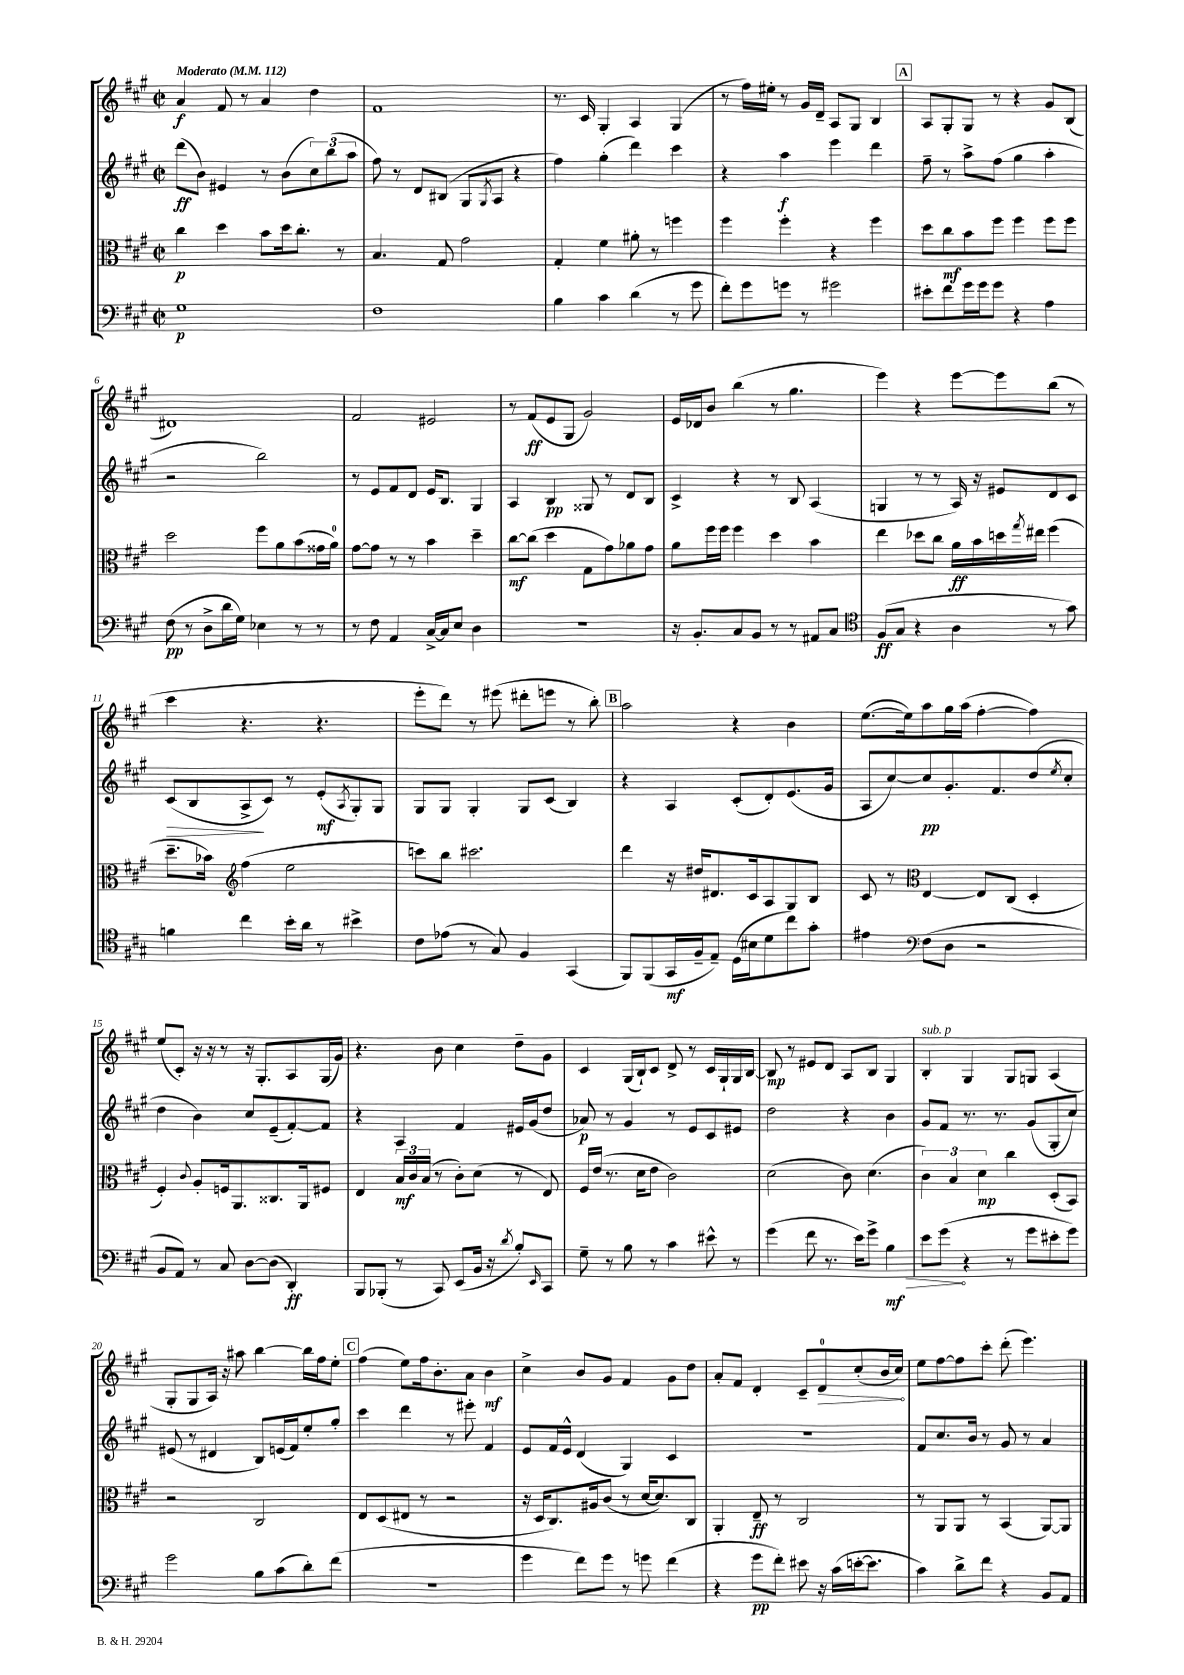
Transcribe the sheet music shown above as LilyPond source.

<<
\new StaffGroup <<
\new Staff = "s0" {
    \clef treble \key a \major \defaultTimeSignature \time 2/2 \tempo "Moderato" 4 = 112
    a'4\f fis'8 r8 a'4 d''4 |
    fis'1 |
    r8. cis'16 gis4-. a4 gis4( |
    r8 fis''16) eis''16-. r8 gis'16 d'16-- a8 gis8 b4 |
    \mark \markup { \box "A" } a8 gis8-. gis8 r8 r4 gis'8 b8( |
    dis'1) |
    fis'2 eis'2 |
    r8 fis'8\ff( e'8 gis8 gis'2) |
    e'16 des'16 b'8 b''4( r8 gis''4. |
    e'''4) r4 e'''8~ e'''8 b''8( r8 |
    cis'''4 r4. r4. |
    e'''8-. d'''8) r8 eis'''8( dis'''8-. e'''8 r8 b''8-.) |
    \mark \markup { \box "B" } a''2 r4 b'4 |
    e''8.~( e''16) a''8 gis''16 a''16( fis''4~-. fis''4) |
    e''8( cis'8-.) r16 r16 r8 r16 gis8.-. a8 gis16( gis'16) |
    r4. b'8 cis''4 d''8-- gis'8 |
    cis'4 gis16( b16-!) cis'8 d'8-> r8 cis'16 gis16-! gis16 b16~ |
    b8\mp r8 eis'8 d'8 a8 b8 gis4 |
    b4-.^\markup { \italic "sub. p" } gis4 gis8 g8 a4( |
    gis8-. gis8 a16) r16 ais''8 b''4~ b''16 fis''16 e''8-. |
    \mark \markup { \box "C" } fis''4( e''8) fis''16 b'8.-. a'8 b'4\mf |
    cis''4-> b'8 gis'8 fis'4 gis'8 d''8 |
    a'8-. fis'8 d'4-. cis'8-- \once \override Hairpin.circled-tip = ##t d'8-0\> cis''8-.( b'16 cis''16\!) |
    e''8 fis''8~ fis''8 cis'''8-. d'''8-.( e'''4.) \bar "|." |
}
\new Staff = "s1" {
    \clef treble \key a \major \defaultTimeSignature \time 2/2
    d'''8\ff( b'8) eis'4 r8 b'8( \tuplet 3/2 { cis''8) b''8( a''8 } |
    fis''8) r8 d'8 bis8( gis8 \acciaccatura { gis8 } a8 r4 |
    fis''4) gis''4-.( d'''4) cis'''4 |
    r4 a''4\f e'''4 d'''4 |
    \mark \markup { \box "A" } fis''8-- r8 a''8-> fis''8( gis''4 a''4-. |
    r2 b''2) |
    r8 e'8 fis'8 d'8 e'16 b8. gis4 |
    a4 b4\pp gisis8 r8 d'8 b8 |
    cis'4-> r4 r8 b8 a4( |
    g4 r8 r8 a16) r16 eis'8 d'8 cis'8 |
    cis'8\>( b8 a8->\! cis'8) r8 e'8-.\mf( \acciaccatura { a8 } gis8-.) gis8 |
    gis8 gis8 gis4-. gis8 cis'8( b4) |
    \mark \markup { \box "B" } r4 a4 cis'8-.( d'8-.) e'8.( gis'16 |
    a8 cis''8~) cis''8\pp gis'8.-. fis'8. d''8( \acciaccatura { e''8 } cis''8-. |
    d''4 b'4) cis''8 e'8--( fis'8~-.) fis'8 |
    r4 a4 fis'4 eis'16 gis'16( d''8 |
    aes'8\p) r8 gis'4 r8 e'8 cis'8 eis'8 |
    d''2 r4 b'4 |
    gis'8 fis'8 r8. r8. gis'8( gis8-. cis''8) |
    eis'8( r8 dis'4 b8) e'16( fis'16) e''8-. gis''8-. |
    \mark \markup { \box "C" } cis'''4 d'''4 r8 eis'''8-. fis'4 |
    e'8 fis'16 e'16-^ d'4( gis4) cis'4 |
    R1 |
    fis'8 cis''8. b'16 r8 gis'8 r8 a'4 \bar "|." |
}
\new Staff = "s2" {
    \clef alto \key a \major \defaultTimeSignature \time 2/2
    cis''4\p d''4 b'8 d''16 cis''8.-. r8 |
    b4. gis8 gis'2 |
    gis4-. fis'4 ais'8-. r8 f''4 |
    fis''4 fis''4-. r4 fis''4 |
    \mark \markup { \box "A" } d''8 cis''8\mf b'8 fis''8 fis''4 fis''8 fis''8 |
    d''2 fis''8 a'8 b'8( gisis'16 a'16-0) |
    gis'8~ gis'8 r8 r8 b'4 d''4-- |
    cis''8~\mf cis''8( d''4 gis8 gis'8) aes'8 gis'8 |
    a'8 fis''16 fis''16 fis''4 d''4 b'4 |
    e''4 des''8 cis''8 a'16\ff b'16 d''16 \acciaccatura { gis''8 } eis''16 fis''4( |
    d''8.-- bes'16) \clef treble fis''4( e''2 |
    c'''8) b''8 cis'''2. |
    \mark \markup { \box "B" } d'''4 r16 dis''16 dis'8. cis'16 a8 gis8 b8 |
    cis'8 r8 \clef alto e4~ e8 cis8( d4-. |
    fis4-.) \appoggiatura { cis'8 } a8-. f16 a,8. cisis8. a,16 fis8 |
    e4 \tuplet 3/2 { b16\mf cis'16 b16( } r8 cis'8-.) d'8( r8 e8) |
    fis16 e'16( r8. d'16 e'8 cis'2) |
    d'2( cis'8) d'4.( |
    \tuplet 3/2 { cis'4) b4 d'4\mp } cis''4 d8-.( b,8) |
    r2 cis2 |
    \mark \markup { \box "C" } e8 d8( eis8 r8 r2 |
    r16 d16 cis8.) ais16 cis'8( r8 d'16~ d'8.) cis8 |
    a,4-. e8--\ff r8 cis2 |
    r8 a,8 a,8 r8 b,4( a,8~) a,8 \bar "|." |
}
\new Staff = "s3" {
    \clef bass \key a \major \defaultTimeSignature \time 2/2
    gis1\p |
    fis1 |
    b4 cis'4 d'4( r8 gis'8 |
    fis'8-.) gis'8 g'8 r8 gis'2 |
    \mark \markup { \box "A" } eis'8-. fis'8 gis'16 gis'16 gis'8 r4 a4 |
    fis8\pp( r8 d8-> d'16 gis16) ees4 r8 r8 |
    r8 fis8 a,4 cis16~-> cis16 e8 d4 |
    R1 |
    r16 b,8.-. cis8 b,8 r8 r8 ais,8 cis8 |
    \clef tenor fis8\ff( gis8 r4 a4 r8 gis'8) |
    f'4 cis''4 b'16-. a'16 r8 bis'4-> |
    cis'8 ees'8( r8 gis8) fis4 gis,4( |
    \mark \markup { \box "B" } fis,8) fis,8( gis,16\mf fis16-- e8--) d16( bis16 d'8 cis''8) gis'8-. |
    eis'4 \clef bass fis8( d8 r2 |
    b,8 a,8) r8 cis8 d8~ d8( d,4-.\ff) |
    b,,8 bes,,8-.( r8 cis,8) e,8( b,16 r16 \acciaccatura { d'8 } b8-.) \grace { e,16 } cis,8 |
    gis8-- r8 b8 r8 cis'4 eis'8-^ r8 |
    gis'4( fis'8 r8. e'16) gis'8-> \once \override Hairpin.circled-tip = ##t b4\mf\> |
    e'8 gis'8\!( r4 r8 gis'8 eis'8-. gis'8) |
    gis'2 b8 cis'8( d'8-.) fis'8( |
    \mark \markup { \box "C" } r1 |
    gis'4 fis'8) gis'8 r8 g'8 fis'4( |
    r4 gis'8\pp fis'8-.) eis'8 r16 cis'16( e'16~-. e'8. |
    cis'4) d'8-> fis'8 r4 b,8 a,8 \bar "|." |
}
>>
>>
